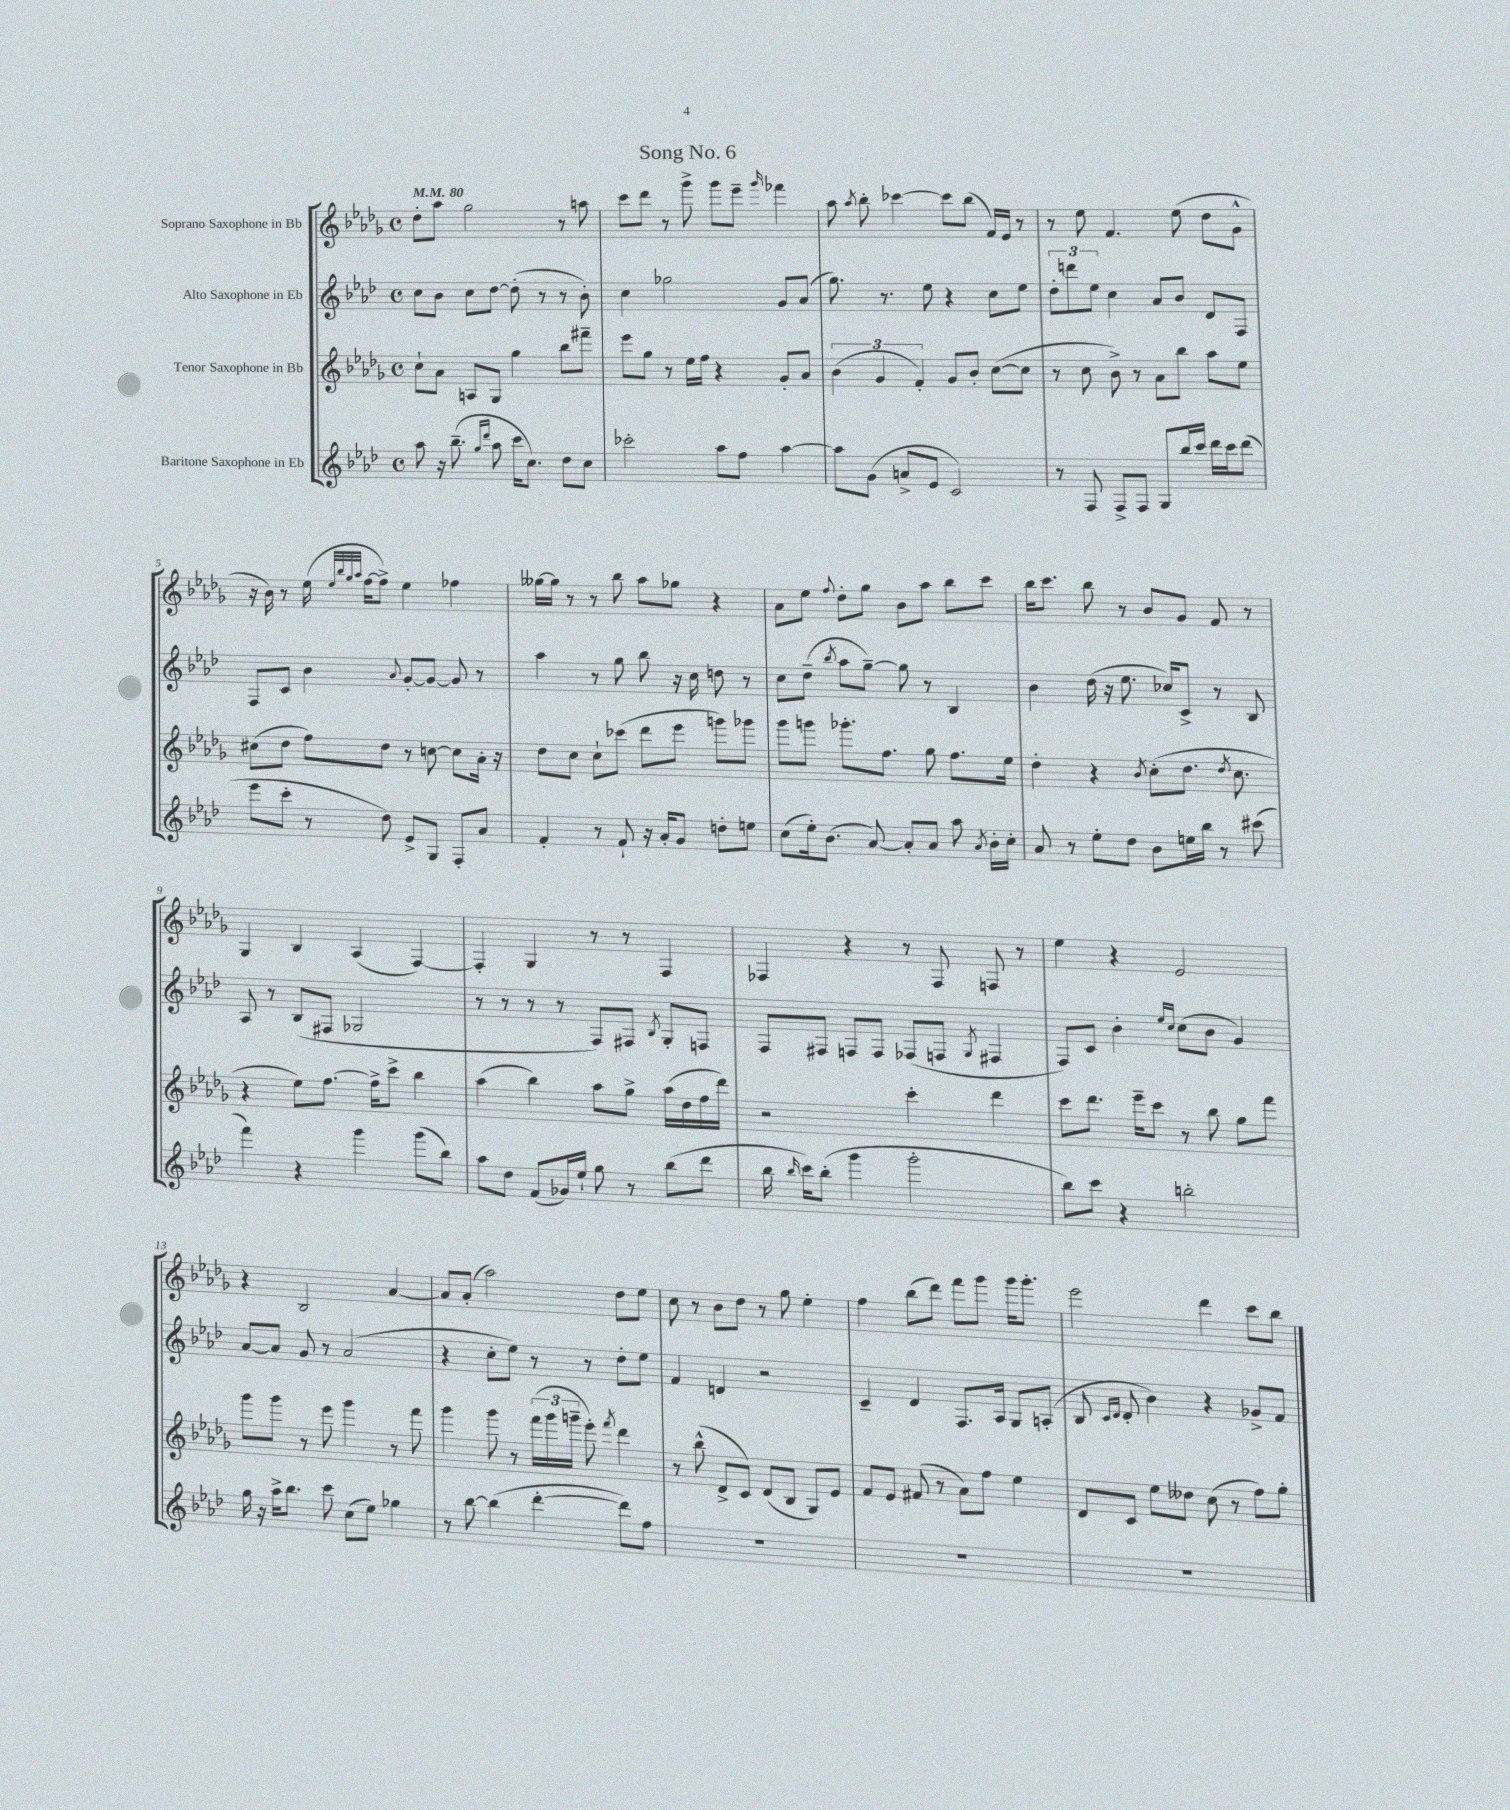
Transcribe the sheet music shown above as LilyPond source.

\header { title = "Song No. 6" }
<<
\new StaffGroup <<
\new Staff = "s0" \with { instrumentName = "Soprano Saxophone in Bb" } {
    \clef treble \key des \major \defaultTimeSignature \time 4/4 \tempo 4 = 80
    \autoBeamOff des''8[-. aes''8] ges''2 r8 a''8 |
    c'''8[ des'''8] r8 ges'''8-> ges'''8[ ees'''8]-- \grace { ges'''16 } fes'''4 |
    aes''8 \acciaccatura { aes''8 } bes''8-. ces'''4~ ces'''8[ bes''8]( f'16[) ees'16] r8 |
    r8 ees''8 f'4. ees''8( des''8[ ges'8]-^ |
    r16 bes'16) r8 ees''16( \grace { ees''32[ bes''32 ges''32 aes''32] } f''16[~ f''8]->) ees''4 fes''4 |
    geses''16[~ geses''16] r8 r8 bes''8 aes''8[ ges''8] r4 |
    aes'8[ ees''8] \appoggiatura { f''8 } des''8[-. ges''8] bes'8[ aes''8] bes''8[ c'''8] |
    bes''16[ c'''8.] bes''8 r8 bes'8[ ges'8] f'8 r8 |
    ges4 bes4 aes4( f4~) |
    f4-. ges4 r8 r8 f4 |
    fes4 r4 r8 fes8 f8 r8 |
    ees''4 r4 ees'2 |
    r4 bes2 aes'4~ |
    aes'8[ aes'8]-.( aes''2) des''8[ ees''8] |
    c''8 r8 bes'8[ des''8] r8 ges''8 ees''4-. |
    f''4 bes''8[( des'''8]) f'''8[ ges'''8] ges'''16[ ges'''8.]-. |
    ees'''2 des'''4 c'''8[ bes''8] \bar "|." |
}
\new Staff = "s1" \with { instrumentName = "Alto Saxophone in Eb" } {
    \clef treble \key aes \major \defaultTimeSignature \time 4/4
    \autoBeamOff c''8[ bes'8] c''8[ des''8]~ des''8-.( r8 r8 bes'8-.) |
    c''4 ges''2 g'8[ aes'8]( |
    g''8.) r8. ees''8 r4 c''8[ ees''8] |
    \tuplet 3/2 { des''8[-. d'''8 ees''8] } c''4 aes'8[ bes'8] des'8[ f8] |
    f8[ c'8] bes'4 \appoggiatura { aes'8 } g'8[~-. g'8]~ g'8 r8 |
    aes''4 r8 g''8 bes''8 r16 c''16 d''8 r8 |
    c''8[ des''8]--( \acciaccatura { bes''8 } aes''8[ g''8]~--) g''8 r8 bes4 |
    bes'4 des''16( r16 ees''8. ces''16[) c'8]-> r8 bes8 |
    aes8 r8 bes8[( fis8] ges2 |
    r8 r8 r8 r8 f8[) fis8] \acciaccatura { bes8 } g8[-. f8] |
    f8[ fis8] f8[ f8] fes8[( f8] \acciaccatura { g8 } fis4 |
    f8[) c'8] bes'4-. \grace { ees''16[ c''16] } c''8[( bes'8] g'4) |
    aes'8[~ aes'8] g'8 r8 aes'2( |
    r4 c''8[-. ees''8]) r8 r8 des''8[-. ees''8] |
    f'4 d'4 r2 |
    c'4-- des'4 f8.[ aes16] g8[ a8]-.( |
    bes8 \grace { c'16[ des'16] } des'8-. bes'4) r4 ges'8[-> f'8] \bar "|." |
}
\new Staff = "s2" \with { instrumentName = "Tenor Saxophone in Bb" } {
    \clef treble \key des \major \defaultTimeSignature \time 4/4
    \autoBeamOff c''8[-! aes'8] a8[ ges8] ges''4 bes''8[ fis'''8]-- |
    ees'''8[ ges''8] r8 ees''16[ f''16] r4 ges'8[-. aes'8] |
    \tuplet 3/2 { bes'4( ges'4 f'4-.) } ges'8[ bes'8]-. c''8[~( c''8] |
    r8 c''8 bes'8->) r8 aes'8[ bes''8] aes''8[ ees''8] |
    cis''8[( des''8] f''8[) des''8] r8 c''8~ c''8[ aes'16]-. r16 |
    des''8[ c''8] c''8[-! ces'''8]( des'''8[ ees'''8] g'''8[) ges'''8] |
    ges'''8[ g'''8] ges'''8.[-. f''8.] ges''8 f''8.[ ees''16] |
    des''4-. r4 \acciaccatura { bes'8 } c''8[-.( des''8.] \acciaccatura { des''8 } c''8. |
    r4 ees''8[) f''8.]~ f''16[-> c'''8]-> bes''4 |
    aes''4( bes''4) aes''8[ ges''8]-> aes''16[( des''16 f''16 des'''16]) |
    r2 c'''4-. des'''4 |
    c'''8[ des'''8.] ees'''16[-- c'''8] r8 bes''8 ges''8[ f'''8] |
    ges'''8[ ges'''8] r8 ees'''8 ges'''4 r8 f'''8 |
    ges'''4 ges'''8 r8 \tuplet 3/2 { f'''16[( ges'''16 g'''16]-- } ees'''8-.) \acciaccatura { f'''8 } des'''4 |
    r8 bes''8-^( des'8[-> c'8]) des'8[( bes8] ges8[) ees'8] |
    f'8[ ees'8] fis'8( r8 aes'8[) f''8] ees''4 |
    des'8[ c'8] ees''8[ deses''8] c''8( r8 f''8[) ges''8]-. \bar "|." |
}
\new Staff = "s3" \with { instrumentName = "Baritone Saxophone in Eb" } {
    \clef treble \key aes \major \defaultTimeSignature \time 4/4
    \autoBeamOff aes''8 r16 bes''8.--( \grace { g''16[ des'''16] } aes''8 c'''16[ c''8.]) des''8[ c''8] |
    ces'''2-. aes''8[ f''8] aes''4~ |
    aes''8[ g'8]( a'8[-> ees'8] c'2) |
    r8 f8 f8[-> f8] g8[ bes''16 c'''16] des'''16[ c'''16 des'''8]( |
    ees'''8[ c'''8]-. r8 des''8) ees'8[-> g8] f8[-. aes'8] |
    f'4-. r8 f'8-! r16 aes'16[-. g'8] d''8[-. e''8] |
    c''8[( ees''16-.) bes'8.]( aes'8~) aes'8[-. aes'8] aes''8 \acciaccatura { aes'8 } bes'16[-. c''16]-. |
    aes'8 r8 ees''8[-. des''8] bes'8[ e''16 bes''16] r8 cis'''8( |
    f'''4) r4 g'''4 g'''8[( bes''8]) |
    aes''8[ des''8] f'8[( ges'16) ees''16]-! g''8 r8 bes''8[( des'''8] |
    bes''16 \grace { bes''16 } c'''16[) bes''8]-.( g'''4 g'''2-. |
    bes''8[) c'''8] r4 b''2-. |
    g''16 r16 aes''16[-> bes''8.] c'''8 c''8[( ees''8]) ges''4 |
    r8 bes''8~ bes''4( des'''4~-. des'''8[) f''8] |
    R1 |
    R1 |
    R1 \bar "|." |
}
>>
>>
